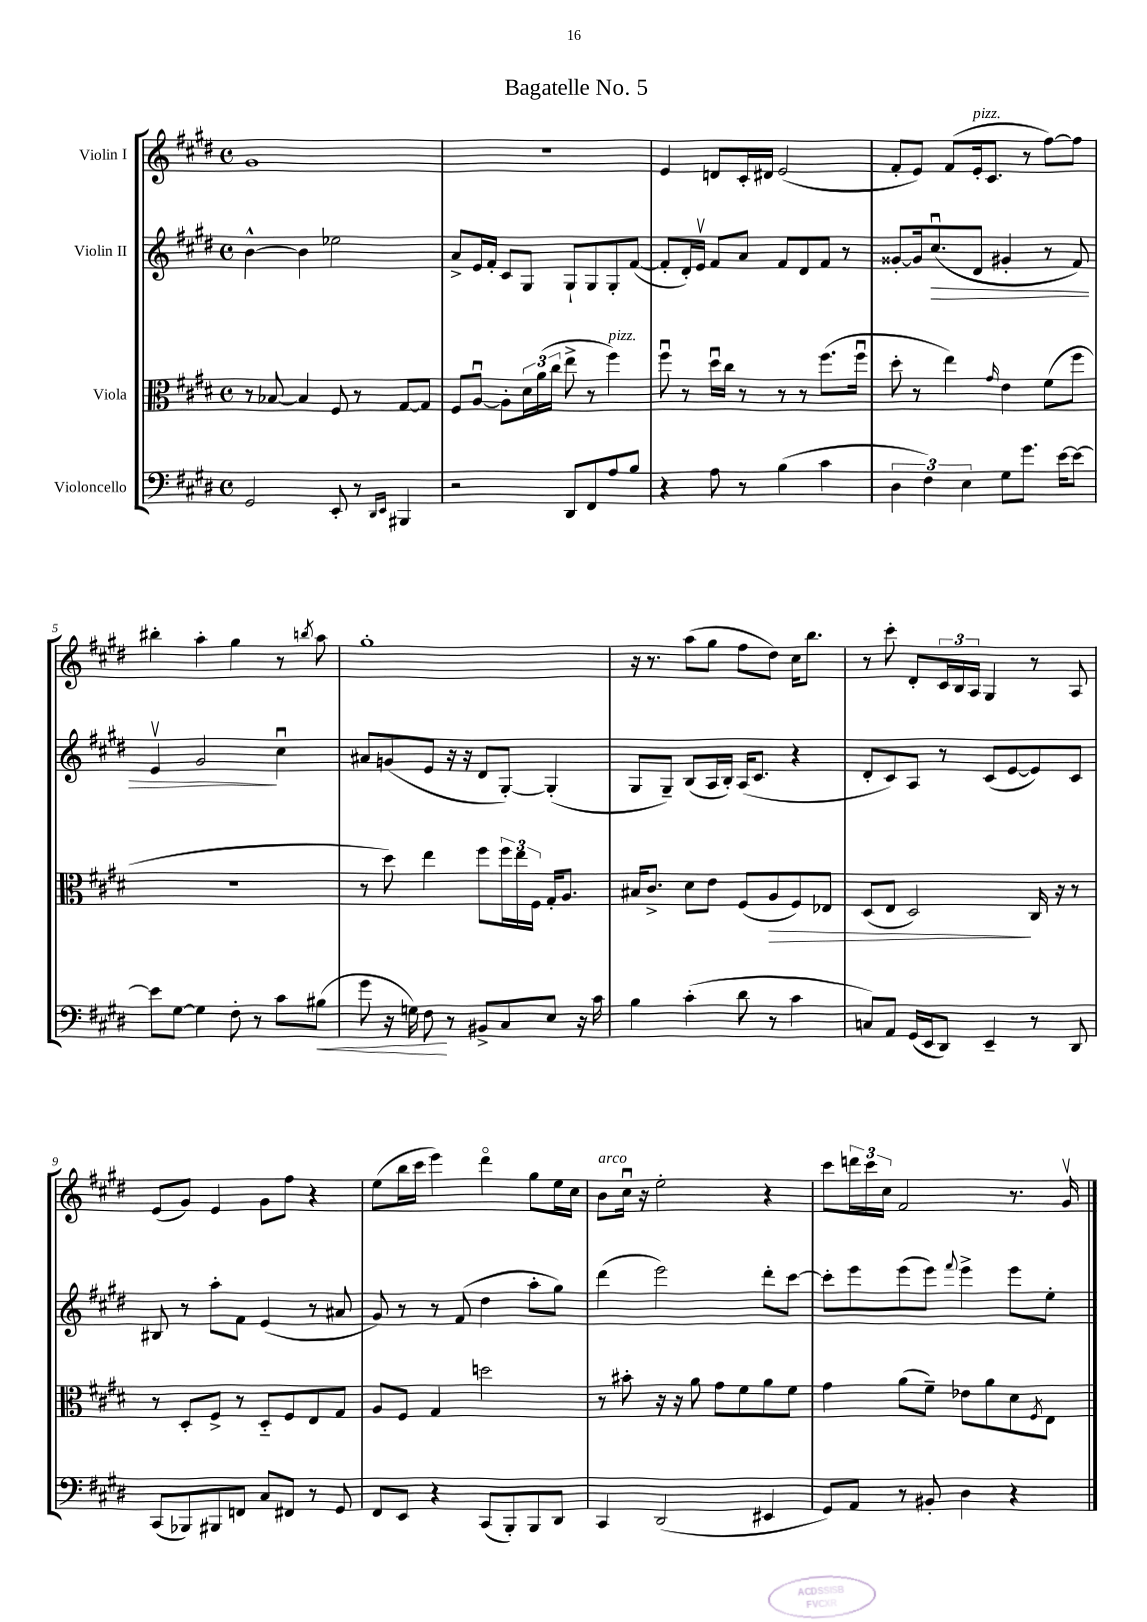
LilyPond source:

\header { title = "Bagatelle No. 5" }
<<
\new StaffGroup <<
\new Staff = "s0" \with { instrumentName = "Violin I" } {
    \clef treble \key e \major \defaultTimeSignature \time 4/4
    gis'1 |
    R1 |
    e'4 d'8 cis'16-. dis'16 e'2( |
    fis'8-. e'8) fis'8( e'16-.^\markup { \italic "pizz." } cis'8. r8 fis''8~) fis''8 |
    bis''4-. a''4-. gis''4 r8 \acciaccatura { b''8 } a''8 |
    gis''1-. |
    r16 r8. a''8( gis''8 fis''8 dis''8) cis''16 b''8. |
    r8 cis'''8-. dis'8-. \tuplet 3/2 { cis'16 b16 a16 } gis4 r8 a8 |
    e'8( gis'8) e'4 gis'8 fis''8 r4 |
    e''8( b''16 cis'''16 e'''4) dis'''4\flageolet gis''8 e''16 cis''16 |
    b'8^\markup { \italic "arco" } cis''16\downbow r16 e''2-. r4 |
    cis'''8 \tuplet 3/2 { d'''16 cis'''16 cis''16 } fis'2 r8. gis'16\upbow \bar "|." |
}
\new Staff = "s1" \with { instrumentName = "Violin II" } {
    \clef treble \key e \major \defaultTimeSignature \time 4/4
    b'4~-^ b'4 ees''2 |
    a'8-> e'16 fis'16-. cis'8 gis8 gis8-! gis8 gis8-. fis'8~( |
    fis'8-. dis'16-.) e'16\upbow fis'8 a'8 fis'8 dis'8 fis'8 r8 |
    gisis'8~-. gisis'16 cis''8.\downbow\>( dis'8 gis'4-. r8 fis'8) |
    e'4\upbow gis'2\! cis''4\downbow |
    ais'8 g'8( e'8 r16 r16 dis'8 gis8~-.) gis4-.( |
    gis8 gis8--) b8( a16 b16-.) a16( cis'8. r4 |
    dis'8-. cis'8) a8 r8 cis'8( e'8~ e'8) cis'8 |
    bis8 r8 a''8-. fis'8 e'4( r8 ais'8 |
    gis'8) r8 r8 fis'8( dis''4 a''8-. gis''8) |
    dis'''4( e'''2) dis'''8-. cis'''8~ |
    cis'''8-. e'''8 e'''8( e'''8) \appoggiatura { fis'''8 } e'''4-> e'''8 e''8-. \bar "|." |
}
\new Staff = "s2" \with { instrumentName = "Viola" } {
    \clef alto \key e \major \defaultTimeSignature \time 4/4
    r8 bes8~ bes4 fis8 r8 gis8~ gis8 |
    fis8 a8~\downbow a8-. \tuplet 3/2 { dis'16 a'16( cis''16 } e''8-> r8 fis''4^\markup { \italic "pizz." }) |
    fis''8\downbow r8 dis''16\downbow cis''16 r8 r8 r8 fis''8.( fis''16\downbow |
    dis''8-. r8 e''4) \grace { gis'16 } e'4 fis'8( fis''8 |
    R1 |
    r8 dis''8) e''4 fis''8 \tuplet 3/2 { fis''16 e''16 fis16 } gis16-. a8. |
    bis16 cis'8.-> dis'8 e'8 fis8( a8\> fis8) ees8 |
    dis8( e8 dis2\!) cis16 r16 r8 |
    r8 dis8-. fis8-> r8 dis8-_ fis8 e8 gis8 |
    a8 fis8 gis4 d''2 |
    r8 bis'8-. r16 r16 a'8 gis'8 fis'8 a'8 fis'8 |
    gis'4 a'8( fis'8--) ees'8 a'8 dis'8 \acciaccatura { fis8 } e8 \bar "|." |
}
\new Staff = "s3" \with { instrumentName = "Violoncello" } {
    \clef bass \key e \major \defaultTimeSignature \time 4/4
    gis,2 e,8-. r8 \grace { dis,16 e,16 } bis,,4 |
    r2 dis,8 fis,8 a8 b8 |
    r4 a8 r8 b4( cis'4 |
    \tuplet 3/2 { dis4 fis4) e4 } gis8 gis'8. e'16~ e'8~ |
    e'8 gis8~ gis4 fis8-. r8 cis'8 bis8\<( |
    gis'8 r16 g16) fis8\! r8 bis,8-> cis8 e8 r16 cis'16 |
    b4 cis'4-.( dis'8 r8 cis'4 |
    c8) a,8 gis,16( e,16 dis,8) e,4-- r8 dis,8 |
    cis,8( bes,,8) bis,,8 f,8 cis8 fis,8 r8 gis,8 |
    fis,8 e,8 r4 cis,8( b,,8-.) b,,8 dis,8 |
    cis,4 dis,2( eis,4 |
    gis,8) a,8 r8 bis,8-. dis4 r4 \bar "|." |
}
>>
>>
